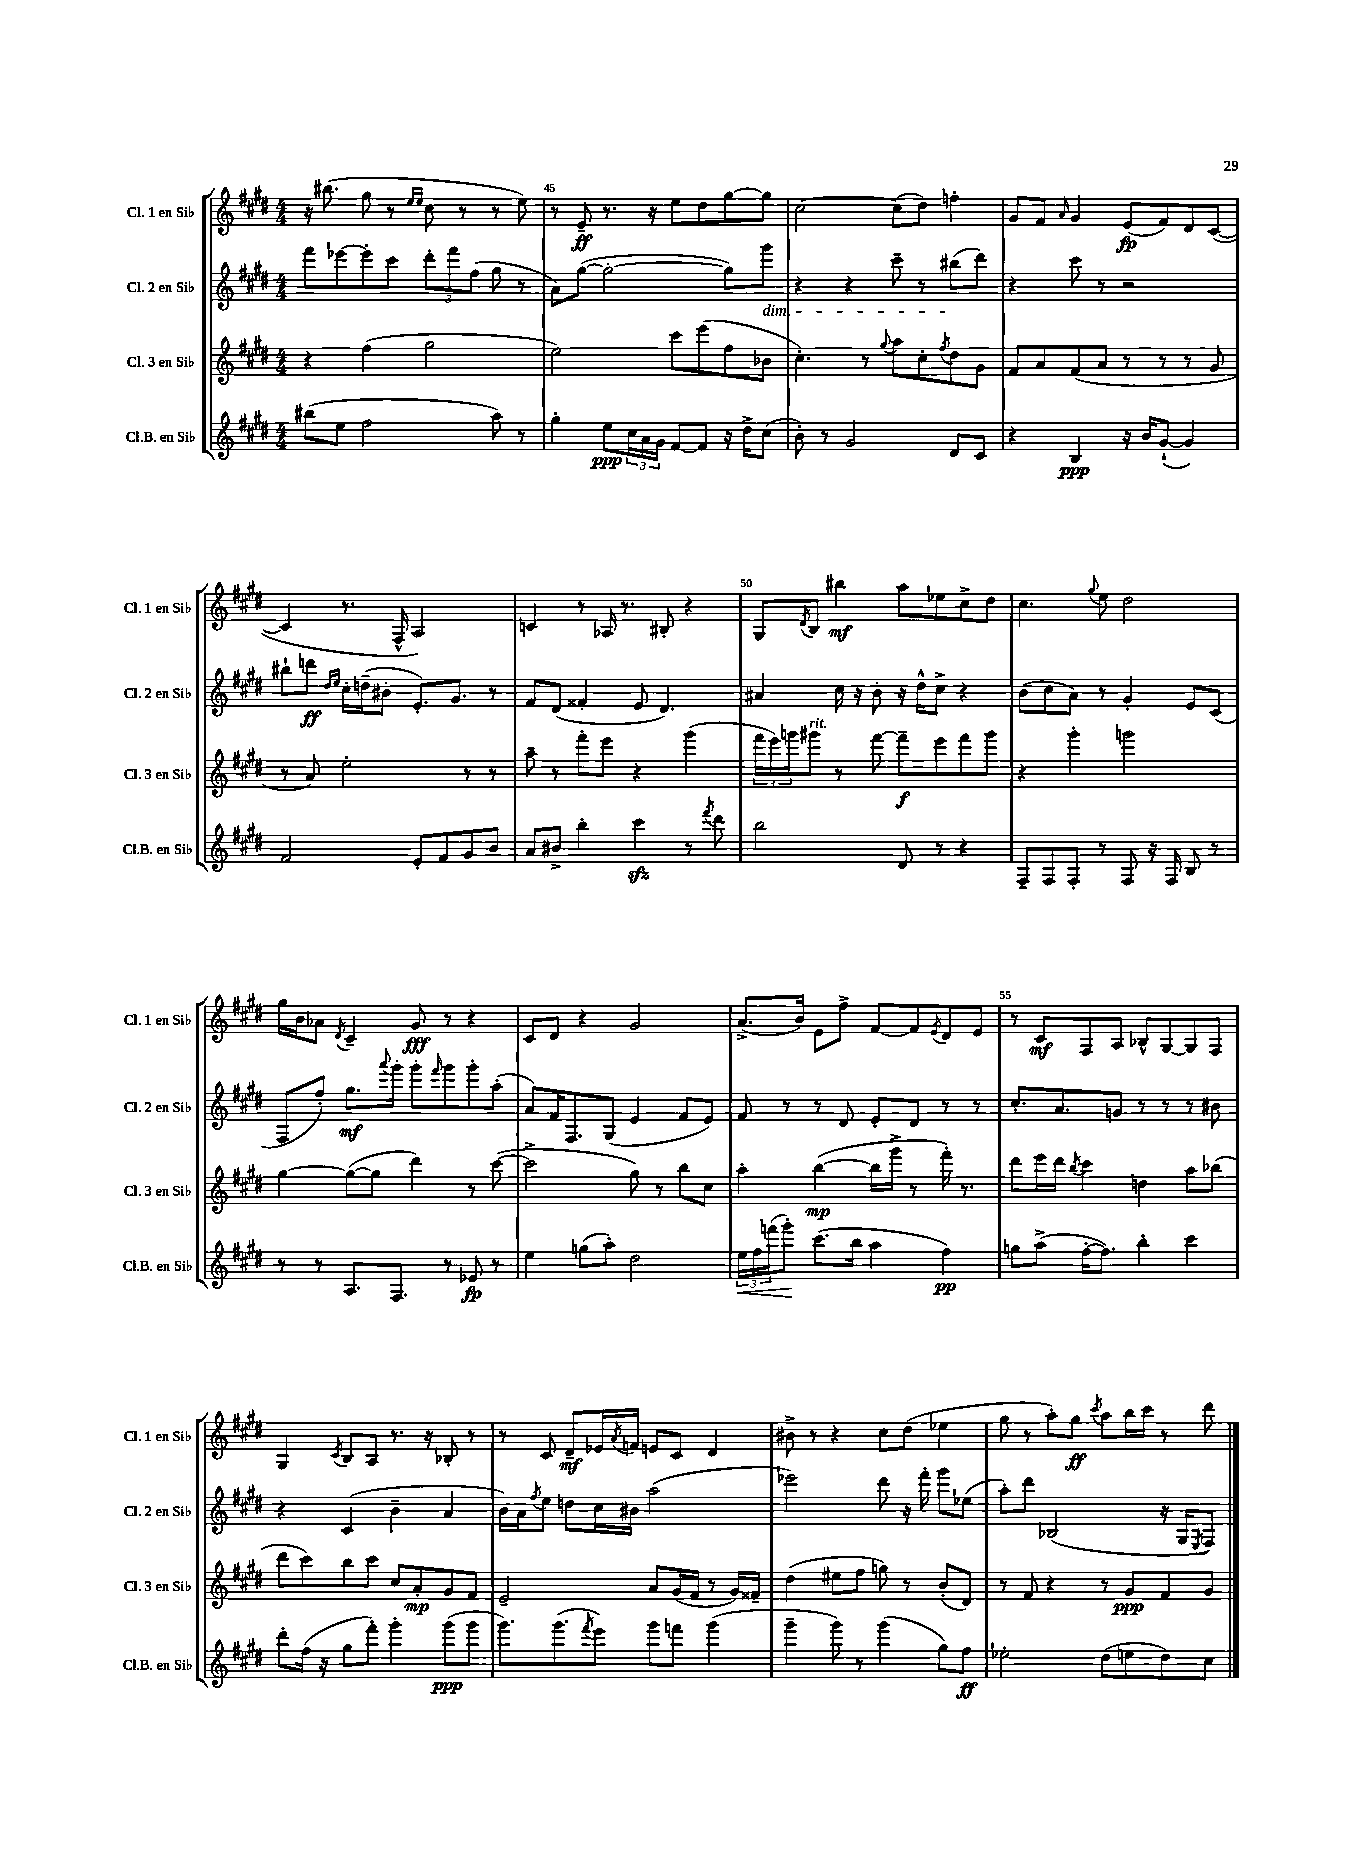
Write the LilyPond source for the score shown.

<<
\new StaffGroup <<
\new Staff = "s0" \with { instrumentName = "Cl. 1 en Sib" shortInstrumentName = "Cl. 1 en Sib" } {
    \clef treble \key e \major \numericTimeSignature \time 4/4
    r16 bis''8.( gis''8 r8 \grace { e''16 e''16 } cis''8 r8 r8 e''8) |
    r8 e'8--\ff r8. r16 e''8 dis''8 gis''8~ gis''8 |
    cis''2~ cis''8( dis''8) f''4-. |
    gis'8 fis'8 \grace { a'16 } gis'4 e'8\fp( fis'8) dis'8 cis'8~( |
    cis'4 r8. fis16-^ a2) |
    c'4 r8 aes16 r8. bis8-. r4 |
    gis8 \acciaccatura { dis'8 } b8 bis''4\mf a''8 ees''8 cis''8-> dis''8 |
    cis''4. \appoggiatura { gis''8 } e''8 dis''2 |
    gis''16 b'16 aes'8 \acciaccatura { dis'8 } cis'4-- gis'8\fff r8 r4 |
    cis'8 dis'8 r4 gis'2 |
    a'8.->( b'16) e'8 fis''8-> fis'8~ fis'8 \acciaccatura { e'8 } dis'8 e'8 |
    r8 cis'8\mf fis8 a8 bes8-^ gis8~ gis8 fis8 |
    gis4 \acciaccatura { cis'8 } b8 a8 r8. r16 bes8-. r8 |
    r8 cis'8 dis'8--\mf ees'16 \acciaccatura { a'8 } f'16 e'8 cis'8 dis'4 |
    bis'8-> r8 r4 cis''8 dis''8( ees''4 |
    gis''8 r8 a''8-.) gis''8\ff \acciaccatura { cis'''8 } a''8 b''16 cis'''16 r8 dis'''8 \bar "|." |
}
\new Staff = "s1" \with { instrumentName = "Cl. 2 en Sib" shortInstrumentName = "Cl. 2 en Sib" } {
    \clef treble \key e \major \numericTimeSignature \time 4/4
    fis'''8 ees'''8~ ees'''8-. cis'''8 \tuplet 3/2 { dis'''8-. fis'''8 fis''8( } gis''8 r8 |
    a'8) gis''8~( gis''2~-. gis''8) gis'''8\dim |
    r4 r4 cis'''8-- r8 bis''8\!( dis'''8) |
    r4 cis'''8 r8 r2 |
    bis''8-! d'''8\ff \grace { dis''16 e''16 } cis''16-. d''16--( bis'8-. e'8.-.) gis'8. r8 |
    fis'8 dis'8( fisis'4-. e'8 dis'4.) |
    ais'4 cis''16 r16 b'8-. r16 dis''16-^ cis''8-> r4 |
    b'8( cis''8 a'8) r8 gis'4-. e'8 cis'8( |
    fis8 fis''8-.) gis''8.\mf \appoggiatura { a'''8 } gis'''16-. gis'''8-. \grace { fis'''16 } gis'''8 gis'''8-. a''8-.( |
    a'8) fis'16 fis8. gis8( e'4 fis'8 e'8) |
    fis'8 r8 r8 dis'8 e'8-. dis'8 r8 r8 |
    cis''8.-. a'8. g'8 r8 r8 r8 bis'8 |
    r4 cis'4( b'4-- a'4 |
    b'16) a'16 \acciaccatura { fis''8 } e''8 d''8 cis''16 bis'16 a''2( |
    ees'''2) dis'''8 r16 fis'''16-. gis'''8 ees''8( |
    a''8-.) dis'''8 bes2( r16 gis16 \acciaccatura { e8 } fis8) \bar "|." |
}
\new Staff = "s2" \with { instrumentName = "Cl. 3 en Sib" shortInstrumentName = "Cl. 3 en Sib" } {
    \clef treble \key e \major \numericTimeSignature \time 4/4
    r4 fis''4( gis''2 |
    e''2) cis'''8 e'''8( fis''8 bes'8 |
    cis''4.-.) r8 \appoggiatura { gis''8 } a''8 cis''8-. \acciaccatura { fis''8 } dis''8 gis'8 |
    fis'8 a'8 fis'8( a'8 r8 r8 r8 gis'8 |
    r8 a'8) e''2-. r8 r8 |
    a''8-- r8 fis'''8-. e'''8 r4 gis'''4( |
    \tuplet 3/2 { fis'''16 e'''16) g'''16 } gis'''8^\markup { \italic "rit." } r8 fis'''8~ fis'''8--\f e'''8 fis'''8 gis'''8 |
    r4 gis'''4-. g'''2 |
    gis''4~ gis''8~( gis''8 dis'''4) r8 cis'''8~( |
    cis'''2-> gis''8) r8 b''8 cis''8 |
    a''4-. b''4~\mp( b''16 gis'''16-> r8 fis'''16-.) r8. |
    dis'''8 e'''16 dis'''16 \acciaccatura { b''8 } cis'''4 d''4 a''8 bes''8( |
    dis'''8 cis'''8) b''8 cis'''8 cis''8 a'8-.\mp gis'8 fis'8 |
    e'2-- a'8 gis'16( fis'16 r8 gis'16) fisis'16-- |
    dis''4( eis''8 fis''8 g''8) r8 b'8-.( dis'8) |
    r8 fis'8 r4 r8 gis'8\ppp fis'8 gis'8 \bar "|." |
}
\new Staff = "s3" \with { instrumentName = "Cl.B. en Sib" shortInstrumentName = "Cl.B. en Sib" } {
    \clef treble \key e \major \numericTimeSignature \time 4/4
    bis''8( e''8 fis''2 a''8) r8 |
    gis''4-. e''8\ppp \tuplet 3/2 { cis''16 a'16 gis'16 } fis'8~ fis'8 r16 dis''16-> cis''8( |
    b'8-.) r8 gis'2 dis'8 cis'8 |
    r4 b4\ppp r16 b'16 gis'8~-!( gis'4) |
    fis'2 e'8-. fis'8 gis'8 b'8 |
    a'8 bis'8-> b''4-. cis'''4\sfz r8 \acciaccatura { fis'''8 } dis'''8 |
    b''2 dis'8 r8 r4 |
    fis8-- fis8 fis8-. r8 fis8 r16 fis16 b8 r8 |
    r8 r8 a8. fis8. r8 ees'8\fp r8 |
    e''4 g''8( a''8-.) dis''2 |
    \tuplet 3/2 { e''16\< fis''16 f'''16( } gis'''8-.\!) cis'''8.( b''16 a''4 fis''4\pp) |
    g''8 a''8->( fis''16~-. fis''8.) b''4-. cis'''4 |
    dis'''8-. fis''16( r16 gis''8 fis'''8-.) gis'''4-. gis'''8\ppp( gis'''8 |
    gis'''8.) gis'''8.( \acciaccatura { fis'''8 } e'''8) gis'''8 f'''8 gis'''4( |
    gis'''4-- gis'''8) r8 gis'''4( gis''8) fis''8\ff |
    ees''2-. dis''8( e''8 dis''8) cis''8 \bar "|." |
}
>>
>>
\layout { \context { \Score currentBarNumber = #44 \override BarNumber.break-visibility = ##(#f #t #t) barNumberVisibility = #(every-nth-bar-number-visible 5) } }
